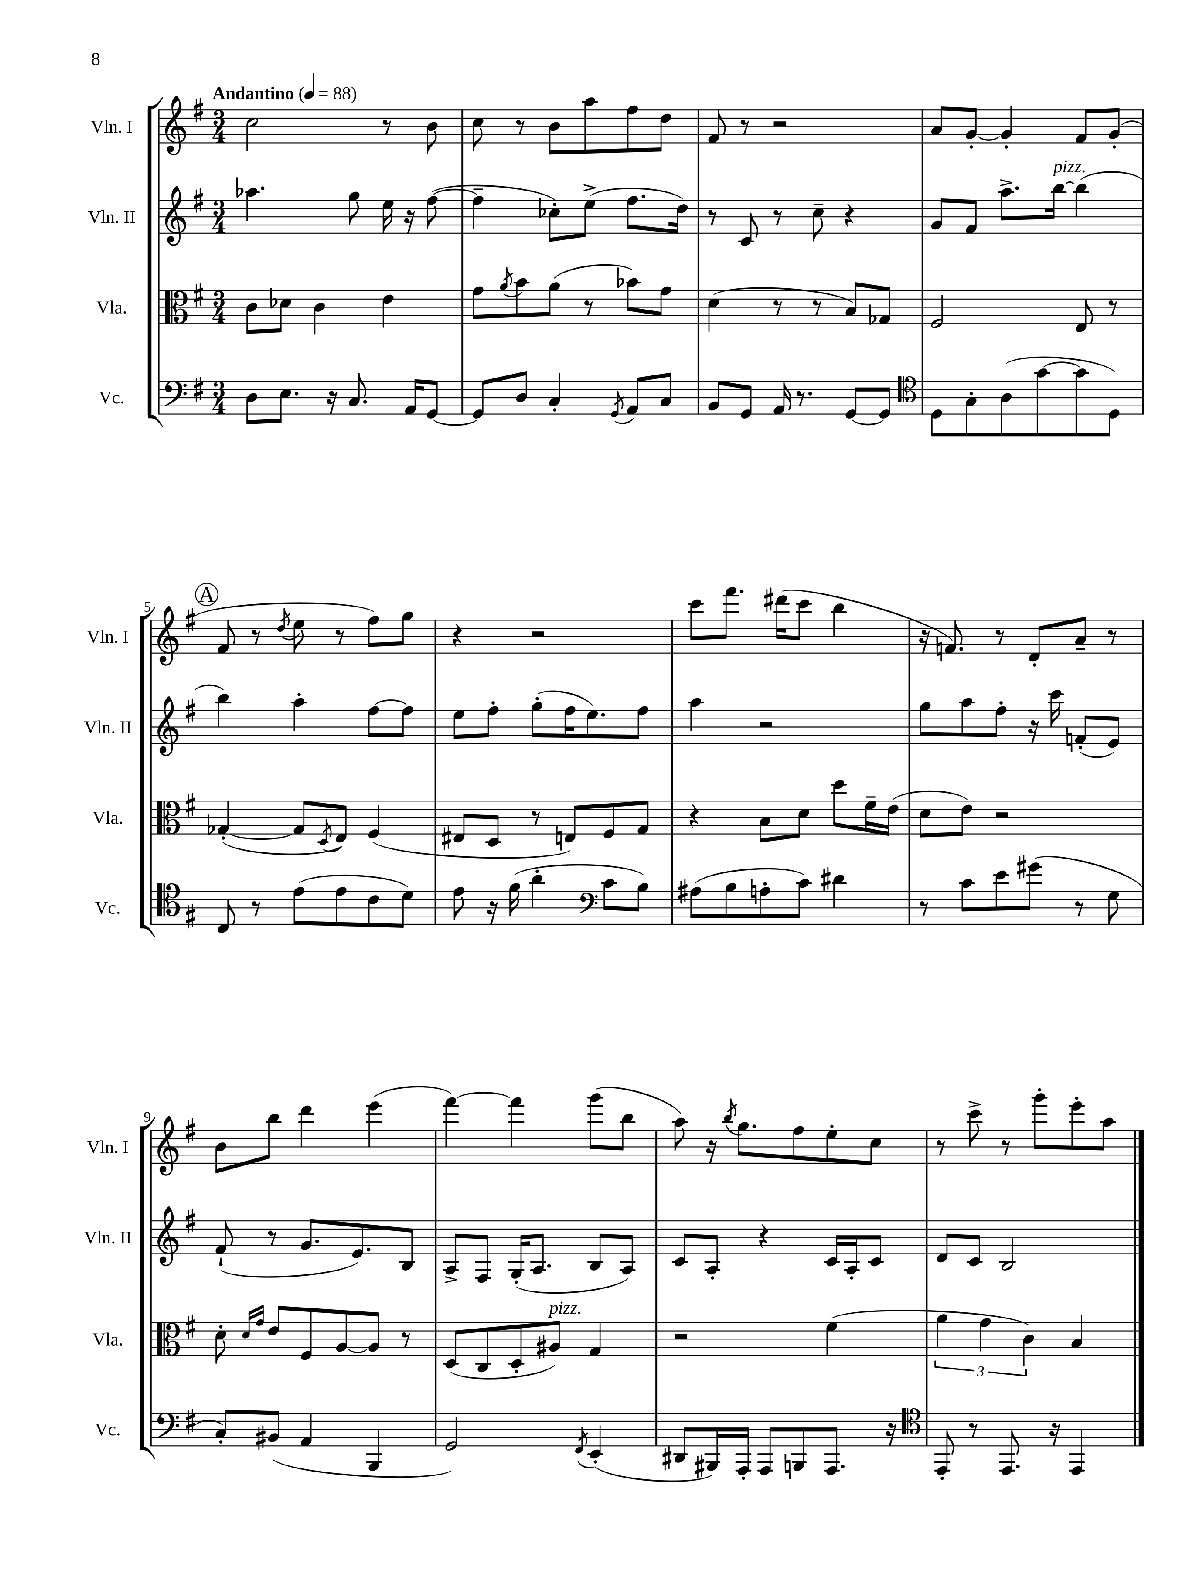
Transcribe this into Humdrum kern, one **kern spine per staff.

**kern	**kern	**kern	**kern
*staff4	*staff3	*staff2	*staff1
*clefF4	*clefC3	*clefG2	*clefG2
*k[f#]	*k[f#]	*k[f#]	*k[f#]
*M3/4	*M3/4	*M3/4	*M3/4
*MM88	*MM88	*MM88	*MM88
8D	8c	4.aa-	2cc
8.E	8d-	.	.
.	4c	.	.
16r	.	.	.
8.C	.	8gg	.
.	4e	16ee	8r
16AA	.	16r	.
[8GG	.	([8ff#	8b
=	=	=	=
8GG]	8g	4ff#~]	8cc
.	8qa	.	.
8D	8b	.	8r
4C'	(8a	8cc-')	8b
.	8r	(8ee^	8aa
8qGG	.	.	.
8AA	8b-)	8.ff#	8ff#
8C	8g	.	8dd
.	.	16dd)	.
=	=	=	=
8BB	(4d	8r	8f#
8GG	.	8c	8r
16AA	8r	8r	2r
8.r	.	.	.
.	8r	8cc~	.
[8GG	8B)	4r	.
8GG]	8G-	.	.
=	=	=	=
*clefC4	*	*	*
8D	2F#	8g	8a
8G'	.	8f#	[8g'
(8A	.	8.aa^	4g']
[8g	.	.	.
.	.	[16bb	.
8g]	8E	(4bb]	8f#
8D)	8r	.	(8g'
=	=	=	=
8C	([4G-'	4bb)	8f#
8r	.	.	8r
.	.	.	8qdd
(8e	8G-]	4aa'	8ee
.	8qD	.	.
8e	8E)	.	8r
8c	(4F#	[8ff#	8ff#)
8d)	.	8ff#]	8gg
=	=	=	=
8e	8E#	8ee	4r
16r	8D	8ff#'	.
(16f#	.	.	.
4a'	8r	(8gg'	2r
.	8E)	16ff#	.
.	.	8.ee)	.
*clefF4	*	*	*
8c	8F#	.	.
8B)	8G	8ff#	.
=	=	=	=
(8A#	4r	4aa	8ccc
8B	.	.	8.fff#
8A'	8B	2r	.
.	.	.	(16ddd#
8c)	8d	.	8ccc
4d#	8dd	.	4bb
.	16f#~	.	.
.	(16e	.	.
=	=	=	=
8r	8d	8gg	16r
.	.	.	8.f)
8c	8e)	8aa	.
8e	2r	8ff#'	8r
(8g#	.	16r	8d'
.	.	16ccc	.
8r	.	(8f'	8a~
8G	.	8e)	8r
=	=	=	=
8C')	8d'	(8f#`	8b
.	16qqd	.	.
.	16qqg	.	.
(8BB#	8e	8r	8bb
4AA	8F#	8.g	4ddd
.	[8A	.	.
.	.	8.e)	.
4BBB	8A]	.	(4eee
.	8r	8B	.
=	=	=	=
2GG)	(8D	8A^	[4fff#)
.	8C	8F#	.
.	8D'	(16G'	4fff#]
.	.	8.A	.
.	8A#)	.	.
8qFF#	.	.	.
(4EE'	4G	8B	(8ggg
.	.	8A)	8bb
=	=	=	=
8DD#	2r	8c	8aa)
16BBB#)	.	8A'	16r
.	.	.	8qbb
16AAA'	.	.	8.gg
8AAA	.	4r	.
8BBB	.	.	8ff#
8.AAA	(4f#	16c	8ee'
.	.	16A'	.
.	.	8c	8cc
16r	.	.	.
=	=	=	=
*clefC4	*	*	*
8EE'	6a	8d	8r
8r	.	8c	8ccc^
.	6g	.	.
8.EE	.	2B	8r
.	6c)	.	.
.	.	.	8ggg'
16r	.	.	.
4EE	4B	.	8eee'
.	.	.	8aa
==	==	==	==
*-	*-	*-	*-
